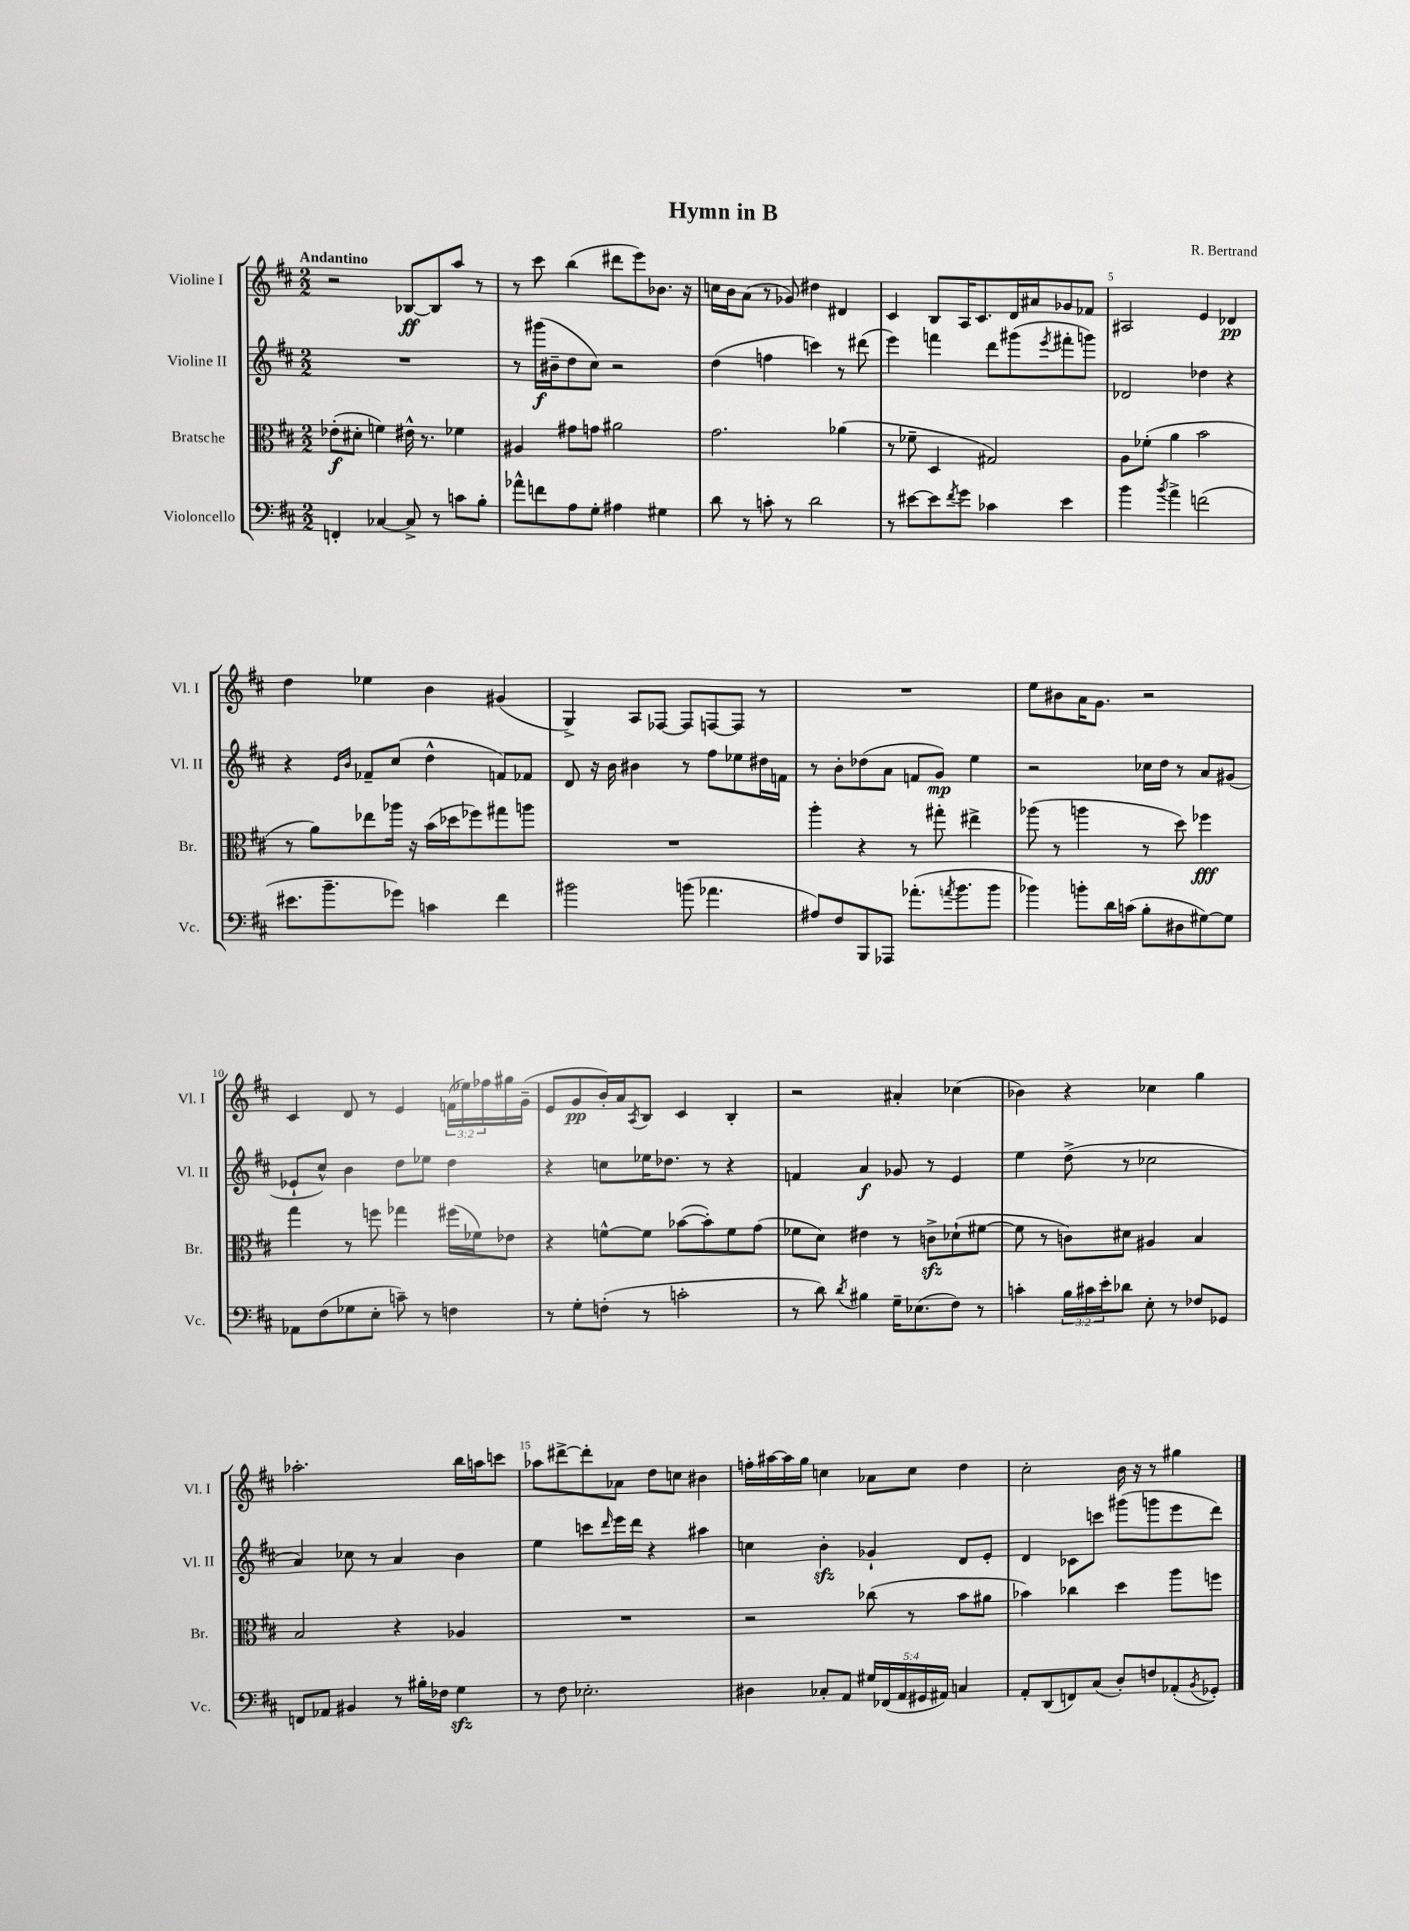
\header { title = "Hymn in B" composer = "R. Bertrand" }
<<
\new StaffGroup <<
\new Staff = "s0" \with { instrumentName = "Violine I" shortInstrumentName = "Vl. I" } {
    \clef treble \key d \major \numericTimeSignature \time 2/2 \override Staff.TupletNumber.text = #tuplet-number::calc-fraction-text \tempo "Andantino"
    r2 bes8~\ff bes8 a''8 r8 |
    r8 cis'''8 b''4( dis'''8 e'''8) bes'8. r16 |
    c''16 b'16 a'8( r8 ges'8) dis''4 dis'4 |
    cis'4 b8 a16 cis'8. d'16 ais'16 ges'8 fes'8 |
    ais2 e'4 des'4\pp |
    d''4 ees''4 b'4 gis'4( |
    g4->) a8 fes8~ fes8 f8~ f8 r8 |
    R1 |
    e''8 bis'8 a'16 g'8. r2 |
    cis'4 d'8 r8 e'4 \tuplet 3/2 { f'16( ees''16) fes''16 } gis''16 g'16--( |
    e'8 g'8\pp b'16-.) a'16 \acciaccatura { a8 } b8 cis'4 b4-. |
    r2 ais'4-. ces''4( |
    bes'4) r4 ces''4 g''4 |
    aes''2.-. b''16 a''16 c'''8 |
    aes''8 dis'''8~-> dis'''8-. aes'8 d''8 c''8 bis'4 |
    f''16-. ais''16~ ais''16 g''16 c''4 aes'8 c''8 d''4 |
    cis''2-. b'16 r16 r8 gis''4 \bar "|." |
}
\new Staff = "s1" \with { instrumentName = "Violine II" shortInstrumentName = "Vl. II" } {
    \clef treble \key d \major \numericTimeSignature \time 2/2
    R1 |
    r8 gis'''16\f( bis'16-- d''8 cis''8) r2 |
    d''4( f''4 c'''4) r8 dis'''8( |
    e'''4) f'''4 d'''8 gis'''8( \acciaccatura { e'''8 } fis'''8-. g'''8) |
    des'2 des''4 r4 |
    r4 \grace { e'16 b'16 } fes'8-- cis''8( d''4-^ f'8) fes'8 |
    d'8 r16 b'16 bis'4 r8 fis''8 ees''8 dis''16 f'16 |
    r8 b'8-. des''8( a'8 f'8 g'8\mp) e''4 |
    r2 ces''16 d''16 r8 a'8 gis'8( |
    ees'8-! cis''8-^) b'4 d''8 ees''8 d''4 |
    r4 c''8 ees''16 des''8. r8 r4 |
    f'4 a'4\f ges'8 r8 e'4 |
    e''4 d''8->( r8 ces''2 |
    a'4) ces''8 r8 a'4 b'4 |
    e''4 c'''8 \grace { d'''16 } e'''16 d'''16 r4 ais''4 |
    c''4 b'4-.\sfz ges'4-! d'8 e'8-. |
    d'4 ces'8 c'''8 gis'''8( g'''8 e'''8 d'''8) \bar "|." |
}
\new Staff = "s2" \with { instrumentName = "Bratsche" shortInstrumentName = "Br." } {
    \clef alto \key d \major \numericTimeSignature \time 2/2
    ees'8-.\f( dis'8-. f'4) eis'16-^ r8. fes'4 |
    ais4 gis'8 g'8 ais'2 |
    g'2. aes'4( |
    r8 fes'8-- d4 gis2) |
    a8 fes'8-.( a'4 b'2 |
    r8 a'8) ees''8 aes''16 r16 b'16( des''16 fes''8) gis''8 a''8 |
    R1 |
    a''4-. r4 r8 gis''8-. eis''4-> |
    aes''8( r8 a''4 r8 d''8) fes''4\fff |
    g''4 r8 f''8 ges''4 fis''16( fes'16) ees'8 |
    r4 f'8~-^ f'8 bes'8~( bes'8-.) f'8 g'8( |
    fes'8 d'8) eis'4 r8 c'8->\sfz des'8-!( fis'8~ |
    fis'8 r8 c'8) dis'8 ais4 b4 |
    b2 r4 aes4 |
    R1 |
    r2 ces''8( r8 b'8 ais'8 |
    bes'4) ces''4 d''4 a''8 f''8 \bar "|." |
}
\new Staff = "s3" \with { instrumentName = "Violoncello" shortInstrumentName = "Vc." } {
    \clef bass \key d \major \numericTimeSignature \time 2/2 \override Staff.TupletNumber.text = #tuplet-number::calc-fraction-text
    f,4-. ces4~ ces8-> r8 c'8 b8-. |
    aes'8-^ f'8 a8 g8-. ais4 gis4 |
    d'8 r8 c'8-. r8 d'2 |
    r8 eis'8~ eis'8 \acciaccatura { fis'8 } g'8 ces'4 eis'4 |
    b'4 \acciaccatura { b'8 } a'4-> f'2( |
    eis'8. b'8.-- ges'8) c'4 fis'4 |
    bis'2 b'8( aes'4. |
    ais8) fis8 b,,8 aes,,8 aes'8.-.( \acciaccatura { a'8 } b'8. b'8 |
    bes'4) b'8-. d'16 c'16( b8-. dis8 gis8~) gis8 |
    aes,8 fis8( ges8 e8-. c'8--) r8 f4 |
    r8 g8-. f8-.( r8 c'2-. |
    r8 d'8) \acciaccatura { d'8 } bis4 g16-- ees8.( fis8) r8 |
    c'4-. \tuplet 3/2 { b16 cis'16 e'16-. } des'8 e8-. r8 fes8 ges,8 |
    f,8 aes,8 bis,4 r8 bis16-. fes16 g4\sfz |
    r8 fis8 ees2.-. |
    dis4 ces8-. a,8 \tuplet 5/4 { gis16 fes,16( a,16 gis,16 ais,16) } c4 |
    a,8-. d,8( f,8) cis8( d8-.) f8 aes,8-.( \acciaccatura { b,8 } ges,8-.) \bar "|." |
}
>>
>>
\layout { \context { \Score \override BarNumber.break-visibility = ##(#f #t #t) barNumberVisibility = #(every-nth-bar-number-visible 5) } }
